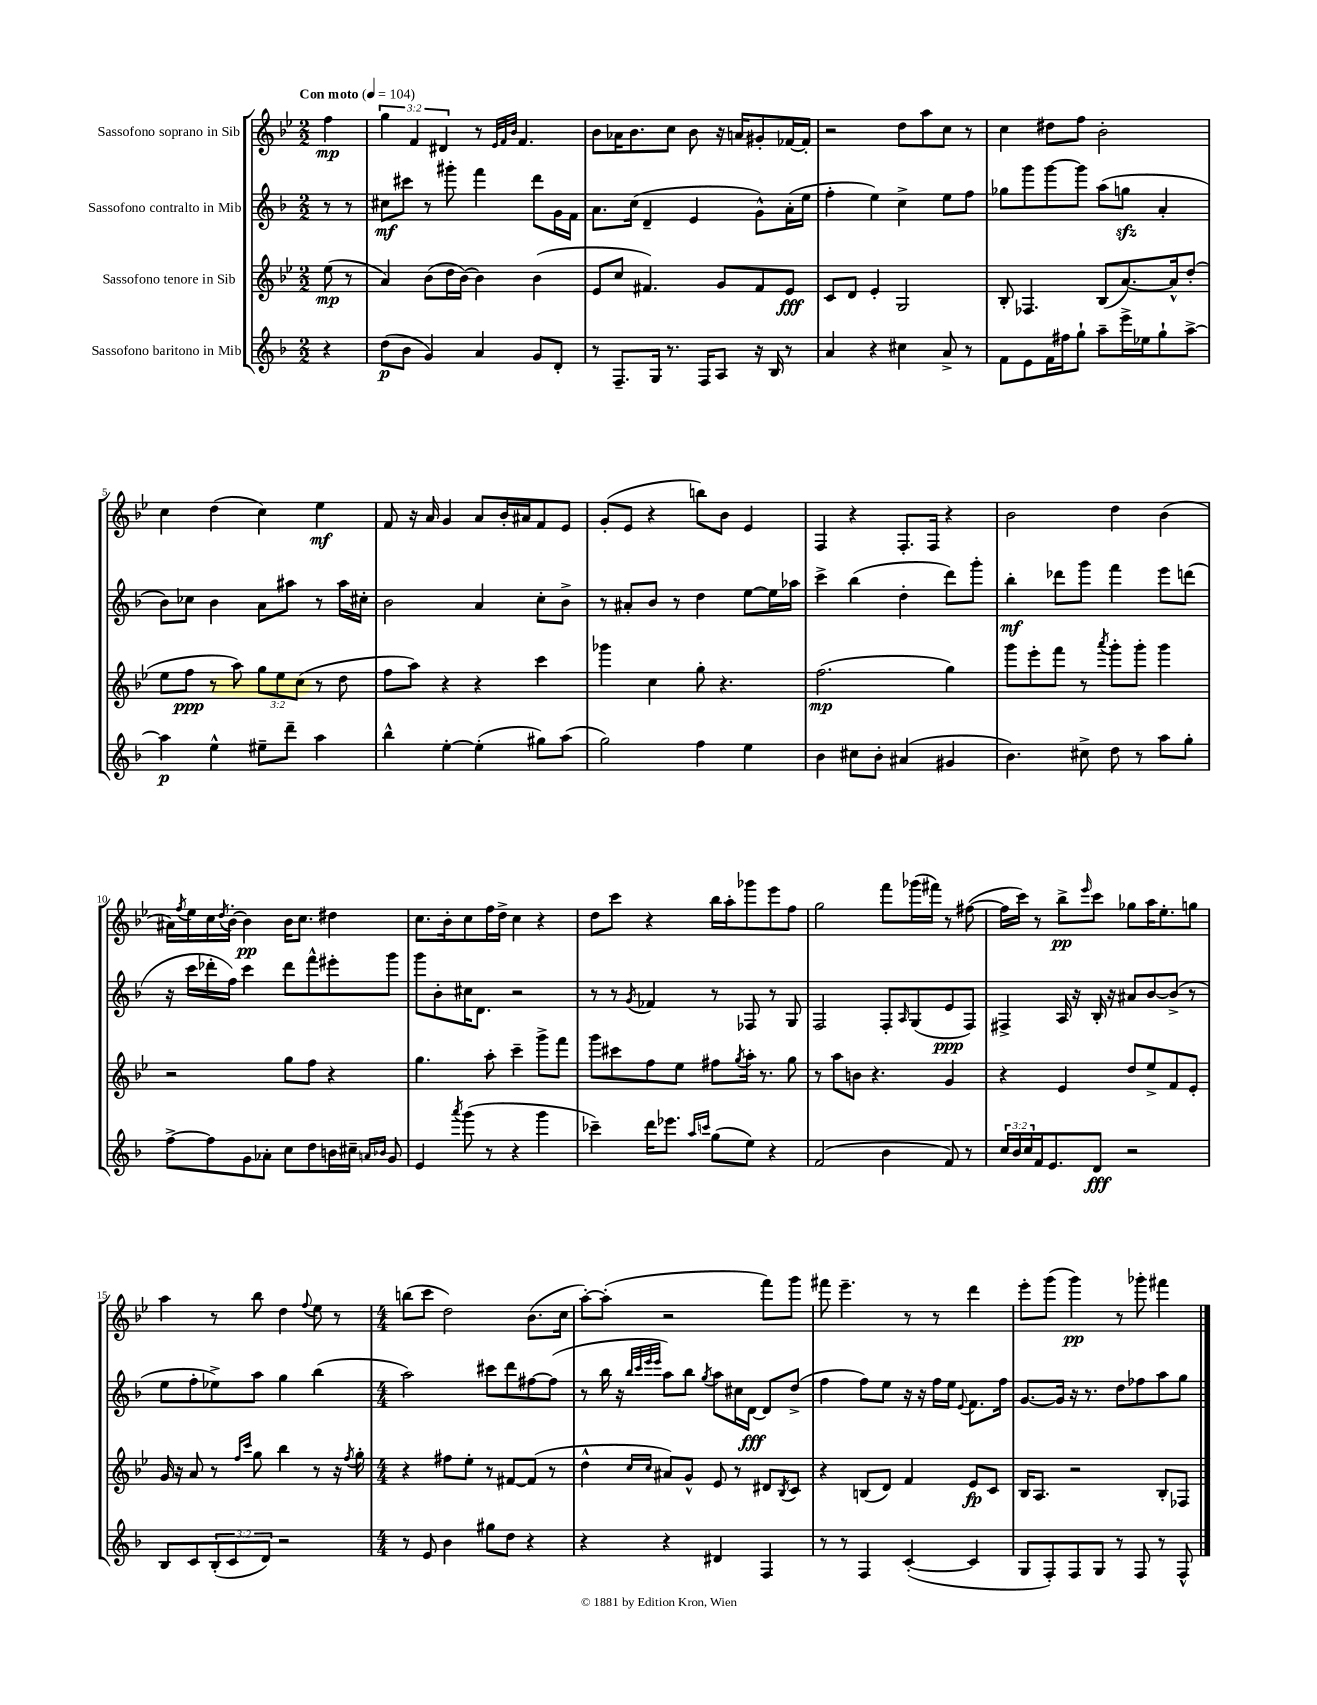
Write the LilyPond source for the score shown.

<<
\new StaffGroup <<
\new Staff = "s0" \with { instrumentName = "Sassofono soprano in Sib" } {
    \clef treble \key bes \major \numericTimeSignature \time 2/2 \override Staff.TupletNumber.text = #tuplet-number::calc-fraction-text \partial 4 \tempo "Con moto" 4 = 104
    f''4\mp |
    \tuplet 3/2 { g''4 f'4 dis'4 } r8 \grace { ees'32 f'32 bes'32 } f'4. |
    bes'8 aes'16 bes'8. c''8 bes'8 r16 a'16 gis'8-. fes'16~ fes'16-. |
    r2 d''8 a''8 c''8 r8 |
    c''4 dis''8 f''8 bes'2-. |
    c''4 d''4( c''4) ees''4\mf |
    f'8 r16 a'16 g'4 a'8 bes'16-. ais'16 f'8 ees'8 |
    g'8-.( ees'8 r4 b''8) bes'8 ees'4 |
    f4 r4 f8.-. f16 r4 |
    bes'2 d''4 bes'4( |
    ais'16) \acciaccatura { f''8 } ees''16 c''16 \acciaccatura { d''8 } bes'16~-. bes'4\pp bes'16 c''8. dis''4 |
    c''8. bes'16-. c''8 f''16 d''16-> c''4 r4 |
    d''8 c'''8 r4 bes''16 a''16-. ges'''8 ees'''8 f''8 |
    g''2 f'''8 ges'''16( fis'''16) r8 fis''8~( |
    fis''16 c'''16) r8 bes''8->\pp \grace { ees'''16 } c'''8 ges''8 a''16 ees''8.-. g''8 |
    a''4 r8 bes''8 d''4 \appoggiatura { f''8 } ees''8 r8 |
    \numericTimeSignature \time 4/4 b''8( c'''8 d''2) bes'8.( c''16 |
    a''8~-.) a''8-.( r2 f'''8) g'''8 |
    fis'''8 ees'''4.-- r8 r8 d'''4 |
    ees'''8-. g'''8( g'''4\pp) r8 ges'''8-. fis'''4 \bar "|." |
}
\new Staff = "s1" \with { instrumentName = "Sassofono contralto in Mib" } {
    \clef treble \key f \major \numericTimeSignature \time 2/2 \partial 4
    r8 r8 |
    cis''8\mf cis'''8 r8 gis'''8-. f'''4 d'''8 g'16 f'16 |
    a'8. c''16( d'4-- e'4 g'8-^) a'16-.( e''16 |
    f''4-. e''4) c''4-> e''8 f''8 |
    ges''8 g'''8 g'''8~ g'''8 a''8( g''8\sfz a'4-. |
    bes'8) ces''8 bes'4 a'8 ais''8 r8 ais''16 cis''16-. |
    bes'2 a'4 c''8-. bes'8-> |
    r8 ais'8-. bes'8 r8 d''4 e''8~ e''16 aes''16 |
    c'''4-> bes''4( d''4-. d'''8) g'''8-. |
    bes''4-.\mf des'''8 g'''8 f'''4 e'''8 d'''8( |
    r16 c'''16 des'''16-. f''16) c'''4 des'''8 f'''8-^ eis'''8-. g'''8 |
    g'''8 bes'8-. cis''16 d'8. r2 |
    r8 r8 \acciaccatura { g'8 } fes'4 r8 fes8 r8 g8 |
    f2 f8-. \grace { a16 } g8( e'8\ppp f8) |
    fis4-> a16 r16 bes16-. r16 ais'8 bes'8~ bes'8->( r8 |
    e''8 f''8-. ees''8->) a''8 g''4 bes''4( |
    \numericTimeSignature \time 4/4 a''2) cis'''8 d'''8 fis''8~ fis''8( |
    r8 bes''16 r16 \grace { bes''32 c'''32 e'''32 e'''32 } a''8) bes''8 \acciaccatura { g''8 } a''8 cis''16 d'16~\fff d'8 d''8->( |
    f''4 f''8) e''8 r16 r16 f''16 e''16 \appoggiatura { e'8 } f'8. f''16 |
    g'8.~ g'16 r16 r8. d''8 fes''8 a''8 g''8 \bar "|." |
}
\new Staff = "s2" \with { instrumentName = "Sassofono tenore in Sib" } {
    \clef treble \key bes \major \numericTimeSignature \time 2/2 \override Staff.TupletNumber.text = #tuplet-number::calc-fraction-text \partial 4
    ees''8\mp( r8 |
    a'4) bes'8( d''16 bes'16~) bes'4 bes'4( |
    ees'8 c''8 fis'4.) g'8 fis'8 ees'8\fff |
    c'8 d'8 ees'4-. g2 |
    bes8-. fes4. bes8( a'8.~) a'16-^ d''8-.( |
    ees''8 f''8\ppp r8 a''8) \tuplet 3/2 { g''8 ees''8 c''8( } r8 d''8 |
    f''8 a''8) r4 r4 c'''4 |
    ges'''4 c''4 g''8-. r4. |
    f''2.\mp( g''4) |
    g'''8 ees'''8-. f'''8 r8 \acciaccatura { a'''8 } g'''8-. g'''8-. g'''4 |
    r2 g''8 f''8 r4 |
    g''4. a''8-. c'''4-- g'''8-> f'''8 |
    g'''8 cis'''8 f''8 ees''8 fis''8 \acciaccatura { g''8 } a''16-. r8. g''8 |
    r8 a''8 b'8 r4. g'4 |
    r4 ees'4 d''8 ees''8-> f'8 ees'8-. |
    g'16 r16 a'8 r8 \grace { f''16 c'''16 } g''8 bes''4 r8 r16 \acciaccatura { f''8 } g''16-. |
    \numericTimeSignature \time 4/4 r4 fis''8 ees''8-. r8 fis'8~ fis'8( r8 |
    d''4-^ \grace { c''16 c''16 } ais'8) g'8-^ ees'8 r8 dis'8 \acciaccatura { bes8 } c'8 |
    r4 b8( d'8) f'4 ees'8\fp c'8 |
    bes16 a8. r2 bes8-. fes8 \bar "|." |
}
\new Staff = "s3" \with { instrumentName = "Sassofono baritono in Mib" } {
    \clef treble \key f \major \numericTimeSignature \time 2/2 \override Staff.TupletNumber.text = #tuplet-number::calc-fraction-text \partial 4
    r4 |
    d''8\p( bes'8 g'4) a'4 g'8 d'8-. |
    r8 f8.-- g16 r8. f16 a8 r16 bes16 r8 |
    a'4 r4 cis''4 a'8-> r8 |
    f'8 e'8 f'16 fis''16 g''8-! a''8-- e'''16-> ees''16 g''8-! a''8~-> |
    a''4\p e''4-^ eis''8-- d'''8-- a''4 |
    bes''4-^ e''4~-. e''4-.( gis''8) a''8( |
    g''2) f''4 e''4 |
    bes'4 cis''8 bes'8-. ais'4( gis'4 |
    bes'4.) cis''8-> d''8 r8 a''8 g''8-. |
    f''8~-> f''8 g'8 aes'8-. c''8 d''8 b'16 cis''16-- \grace { a'16 bes'16 } g'8 |
    e'4 \acciaccatura { a'''8 } g'''8( r8 r4 g'''4 |
    ces'''4--) d'''16 ees'''8. \grace { a''16 c'''16 } g''8( e''8) r4 |
    f'2( bes'4 f'8) r8 |
    \tuplet 3/2 { c''16 bes'16 c''16 } f'16 e'8. d'8\fff r2 |
    bes8 c'8 \tuplet 3/2 { bes8-.( c'8 d'8) } r2 |
    \numericTimeSignature \time 4/4 r8 e'8 bes'4 gis''8 d''8 r4 |
    r4 r4 dis'4 f4 |
    r8 r8 f4 c'4~-.( c'4 |
    g8 f8-.) f8 g8 r8 f8 r8 f8-^ \bar "|." |
}
>>
>>
